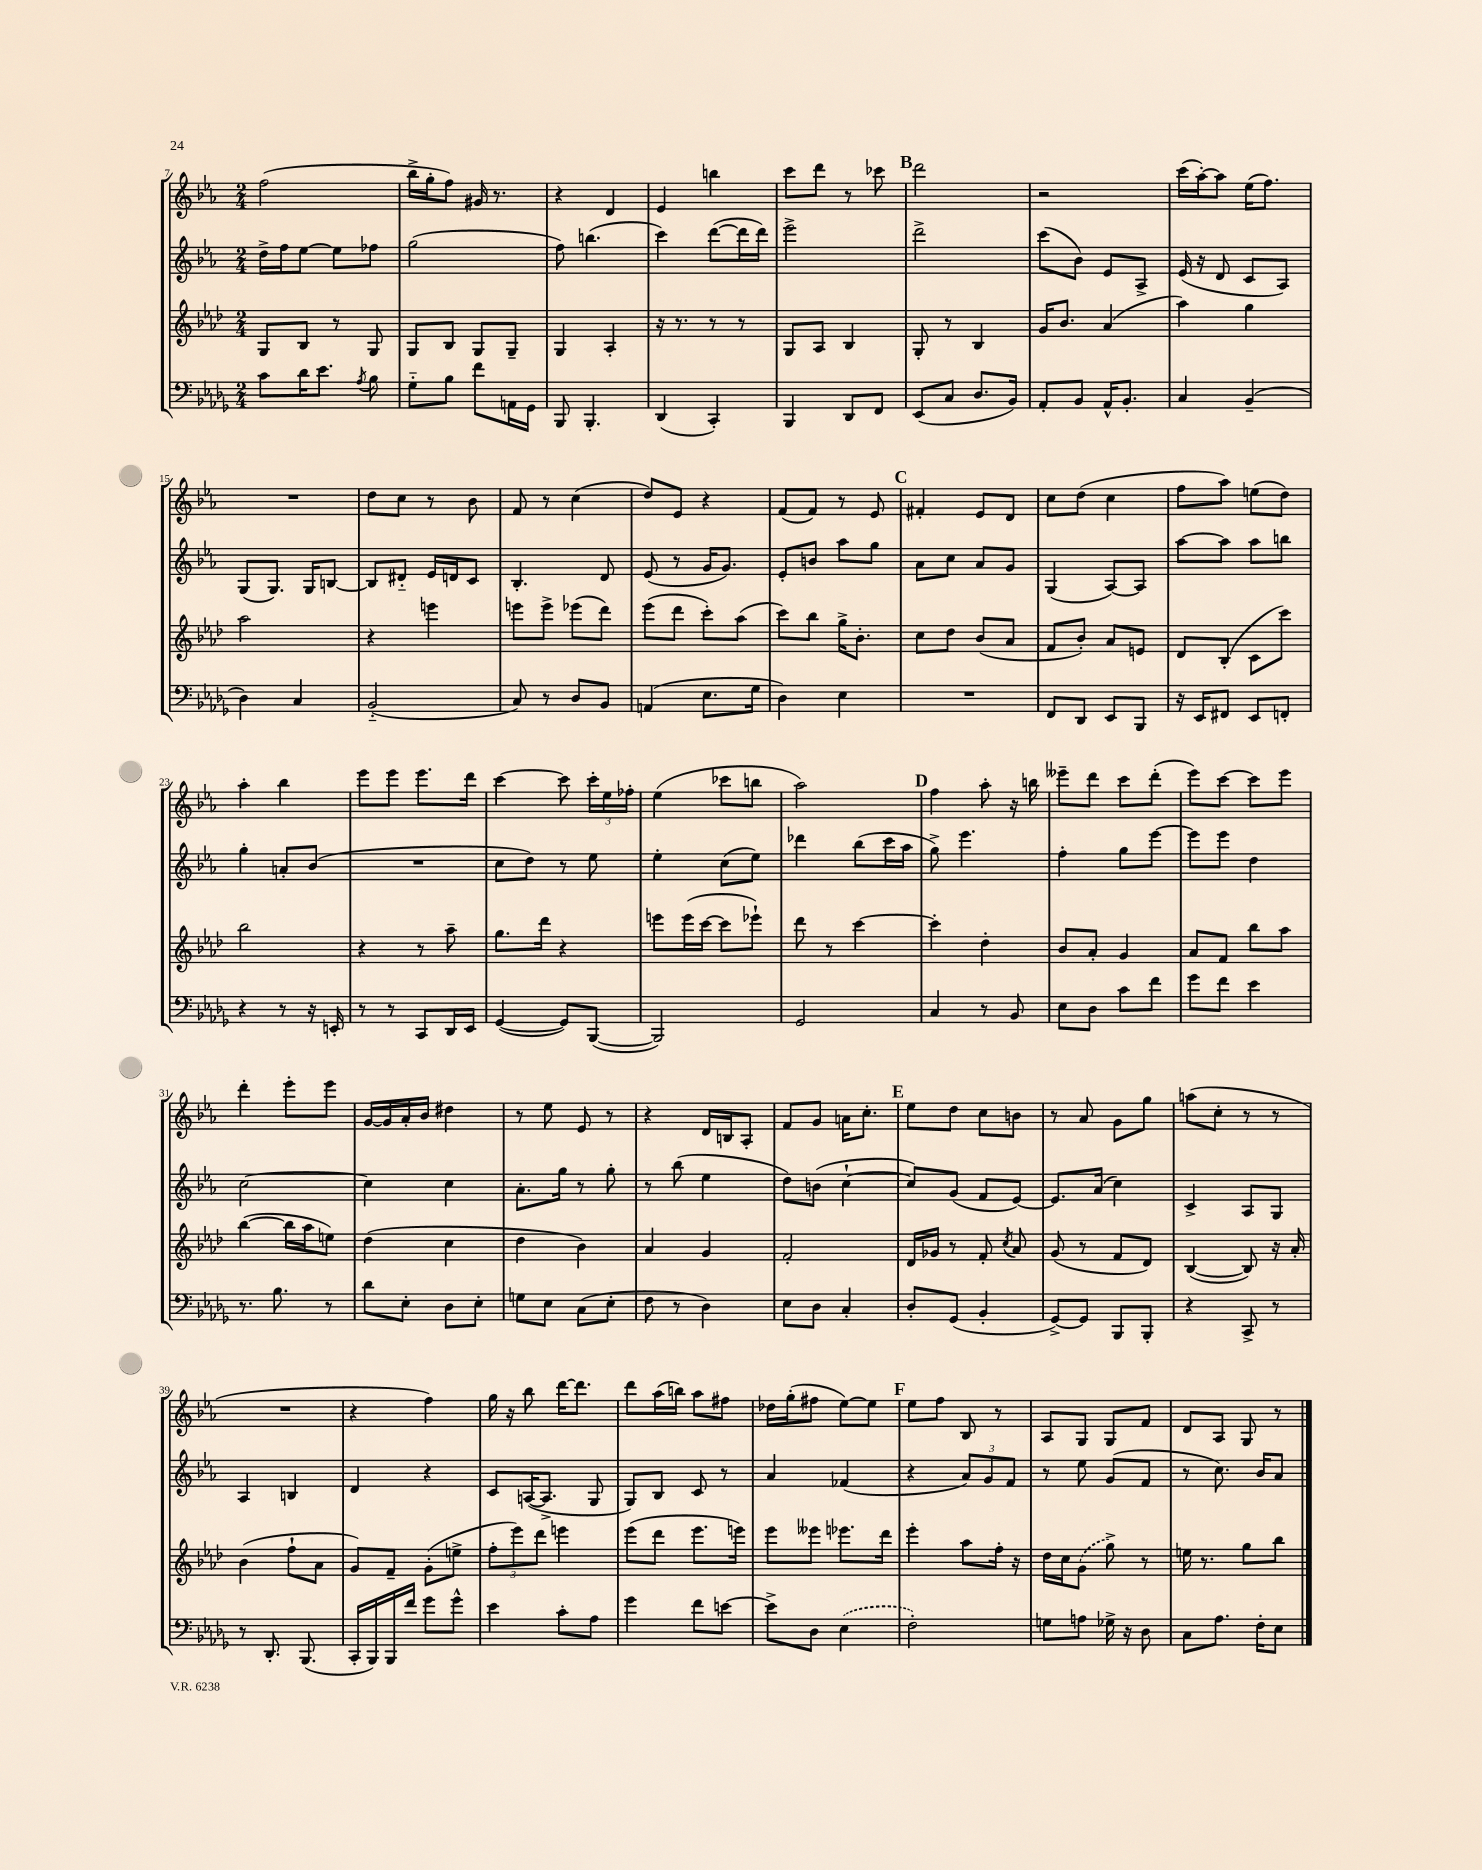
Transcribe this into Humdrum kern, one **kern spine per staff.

**kern	**kern	**kern	**kern
*staff4	*staff3	*staff2	*staff1
*clefF4	*clefG2	*clefG2	*clefG2
*k[b-e-a-d-g-]	*k[b-e-a-d-]	*k[b-e-a-]	*k[b-e-a-]
*M2/4	*M2/4	*M2/4	*M2/4
8c	8G	16dd^	(2ff
.	.	16ff	.
16d-	8B-	[8ee-	.
8.e-	.	.	.
.	8r	8ee-]	.
8qA-	.	.	.
8B-	8G	8ff-	.
=	=	=	=
8G-'~	8G	(2gg	16bb-^
.	.	.	16gg'
8B-	8B-	.	8ff)
8f	8G	.	16g#
.	.	.	8.r
16AA	8G~	.	.
16GG-	.	.	.
=	=	=	=
8BBB-	4G	8ff)	4r
4.BBB-'	.	(4.bb	.
.	4A-'	.	4d
=	=	=	=
(4DD-	16r	4ccc)	4e-
.	8.r	.	.
4CC')	8r	([8ddd	4bb
.	8r	16ddd]	.
.	.	16ddd)	.
=	=	=	=
4BBB-	8G	2eee-^	8ccc
.	8A-	.	8ddd
8DD-	4B-	.	8r
8FF	.	.	8ccc-
=	=	=	=
(8EE-	8G'	2ddd^	2ddd
8C	8r	.	.
8.D-	4B-	.	.
16BB-)	.	.	.
=	=	=	=
8AA-'	16g	(8ccc	2r
.	8.b-	.	.
8BB-	.	8b-)	.
16AA-^^	(4a-	8e-	.
8.BB-'	.	.	.
.	.	8A-^	.
=	=	=	=
4C	4aa-)	(16e-	(16ccc
.	.	16r	[16aa-')
.	.	8d	8aa-]
(4BB-~	4gg	8c	(16ee-
.	.	.	8.ff)
.	.	8A-)	.
=	=	=	=
4D-)	2aa-	(8G	2r
.	.	8.G)	.
4C	.	.	.
.	.	16G	.
.	.	[8B	.
=	=	=	=
(2BB-'~	4r	8B]	8dd
.	.	8d#'~	8cc
.	4eee	16e-	8r
.	.	16d	.
.	.	8c	8b-
=	=	=	=
8C)	8eee	4.B-'	8f
8r	8eee^	.	8r
8D-	(8eee-	.	(4cc
8BB-	8ddd-)	8d	.
=	=	=	=
(4AA	(8eee-	(8e-	8dd)
.	8ddd-	8r	8e-
8.E-	8ccc')	16g	4r
.	.	8.g)	.
.	(8aa-	.	.
16G-	.	.	.
=	=	=	=
4D-)	8ccc)	8e-'	(8f
.	8bb-	8b	8f)
4E-	16gg^	8aa-	8r
.	8.b-'	.	.
.	.	8gg	8e-
=	=	=	=
2r	8cc	8a-	4f#'
.	8dd-	8cc	.
.	(8b-	8a-	8e-
.	8a-	8g	8d
=	=	=	=
8FF	8f	(4G	8cc
8DD-	8b-')	.	(8dd
8EE-	8a-	[8A-)	4cc
8BBB-	8e	8A-]	.
=	=	=	=
16r	8d-	[8aa-	8ff
16EE-	.	.	.
8FF#	(8B-'	8aa-]	8aa-)
8EE-	8c	8aa-	(8ee
8FF'	8ccc)	8bb	8dd)
=	=	=	=
4r	2bb-	4gg'	4aa-'
8r	.	8a'	4bb-
16r	.	(8b-	.
16EE'	.	.	.
=	=	=	=
8r	4r	2r	8eee-
8r	.	.	8eee-
8CC	8r	.	8.eee-
16DD-	8aa-~	.	.
16EE-	.	.	16ddd
=	=	=	=
([4GG-	8.gg	8cc	[4ccc
.	.	8dd)	.
.	16ddd-	.	.
8GG-])	4r	8r	8ccc]
([8BBB-	.	8ee-	24ccc'
.	.	.	24ee-
.	.	.	24ff-'
=	=	=	=
2BBB-])	8eee	4ee-'	(4ee-
.	(16eee	.	.
.	[16ccc	.	.
.	8ccc]	(8cc	8ccc-
.	8eee-`)	8ee-)	8bb
=	=	=	=
2GG-	8ddd-	4ddd-	2aa-)
.	8r	.	.
.	[4ccc	(8bb-	.
.	.	16ccc	.
.	.	16aa-	.
=	=	=	=
4C	4ccc']	8gg^)	4ff
.	.	4.eee-	.
8r	4dd-'	.	8aa-'
8BB-	.	.	16r
.	.	.	16bb
=	=	=	=
8E-	8b-	4ff'	8eee--~
8D-	8a-'	.	8ddd
8c	4g	8gg	8ccc
8f	.	[8eee-	(8ddd'
=	=	=	=
8g-	8a-	8eee-]	8eee-)
8f	8f	8eee-	[8ccc
4e-	8bb-	4dd	8ccc]
.	8aa-	.	8eee-
=	=	=	=
8.r	([4bb-	[2cc	4ddd'
8.B-	.	.	.
.	16bb-]	.	8eee-'
.	16aa-	.	.
8r	8ee)	.	8eee-
=	=	=	=
8d-	(4dd-	4cc]	[16g
.	.	.	16g]
8E-'	.	.	16a-'
.	.	.	16b-
8D-	4cc	4cc	4dd#
8E-'	.	.	.
=	=	=	=
8G	4dd-	8.a-'	8r
8E-	.	.	8ee-
.	.	16gg	.
(8C	4b-)	8r	8e-
8E-'	.	8gg'	8r
=	=	=	=
8F	4a-	8r	4r
8r	.	(8bb-	.
4D-)	4g	4ee-	16d
.	.	.	16B
.	.	.	8A-'
=	=	=	=
8E-	2f'	8dd)	8f
8D-	.	(8b	8g
4C'	.	[4cc`	16a
.	.	.	8.cc'
=	=	=	=
8D-'	16d-	8cc])	8ee-
.	16g-	.	.
(8GG-	8r	(8g	8dd
4BB-'	8f'	8f	8cc
.	8qcc	.	.
.	8a-	[8e-)	8b
=	=	=	=
[8GG-^)	(8g	8.e-]	8r
8GG-]	8r	.	8a-
.	.	(16a-	.
8BBB-	8f	4cc)	8g
8BBB-'	8d-)	.	8gg
=	=	=	=
4r	([4B-	4c^	(8aa
.	.	.	8cc'
8CC^	8B-])	8A-	8r
8r	16r	8G	8r
.	16a-'	.	.
=	=	=	=
8r	(4b-	4A-	2r
8.DD-'	.	.	.
.	8ff`	4B	.
(8.BBB-	.	.	.
.	8a-	.	.
=	=	=	=
16CC'	8g)	4d	4r
16BBB-)	.	.	.
16BBB-	8f~	.	.
16f	.	.	.
8g-	(8g'	4r	4ff)
8g-^^	8ee^	.	.
=	=	=	=
4e-	12ff'	8c	16gg
.	.	.	16r
.	12eee-)	.	.
.	.	([16A	8bb-
.	12ddd-	.	.
.	.	8.A^]	.
8c'	4eee	.	[16ddd
.	.	.	8.ddd]
8A-	.	8G	.
=	=	=	=
4g-	(8eee-	8G)	8ddd
.	8ddd-	8B-	(16aa-
.	.	.	16bb)
8f	8.eee-	8c	8aa-
[8e	.	8r	8ff#
.	16eee)	.	.
=	=	=	=
8e^]	8eee-	4a-	16dd-
.	.	.	(16gg'
8D-	8eee--	.	8ff#
(4E-	8.eee-	(4f-	[8ee-)
.	.	.	8ee-]
.	16ddd-	.	.
=	=	=	=
2F')	4eee-'	4r	8ee-
.	.	.	8ff
.	8aa-	12a-)	8B-
.	.	12g	.
.	16ff'	.	8r
.	.	12f	.
.	16r	.	.
=	=	=	=
8G	16dd-	8r	8A-
.	16cc	.	.
8A	(8g	8ee-	8G
16G-^	8gg^)	(8g	8G
16r	.	.	.
8D-	8r	8f	8f
=	=	=	=
8C	16ee	8r	8d
.	8.r	.	.
8.A-	.	8.cc)	8A-
.	8gg	.	8G
16F'	.	16b-	.
8E-	8bb-	8a-	8r
==	==	==	==
*-	*-	*-	*-
